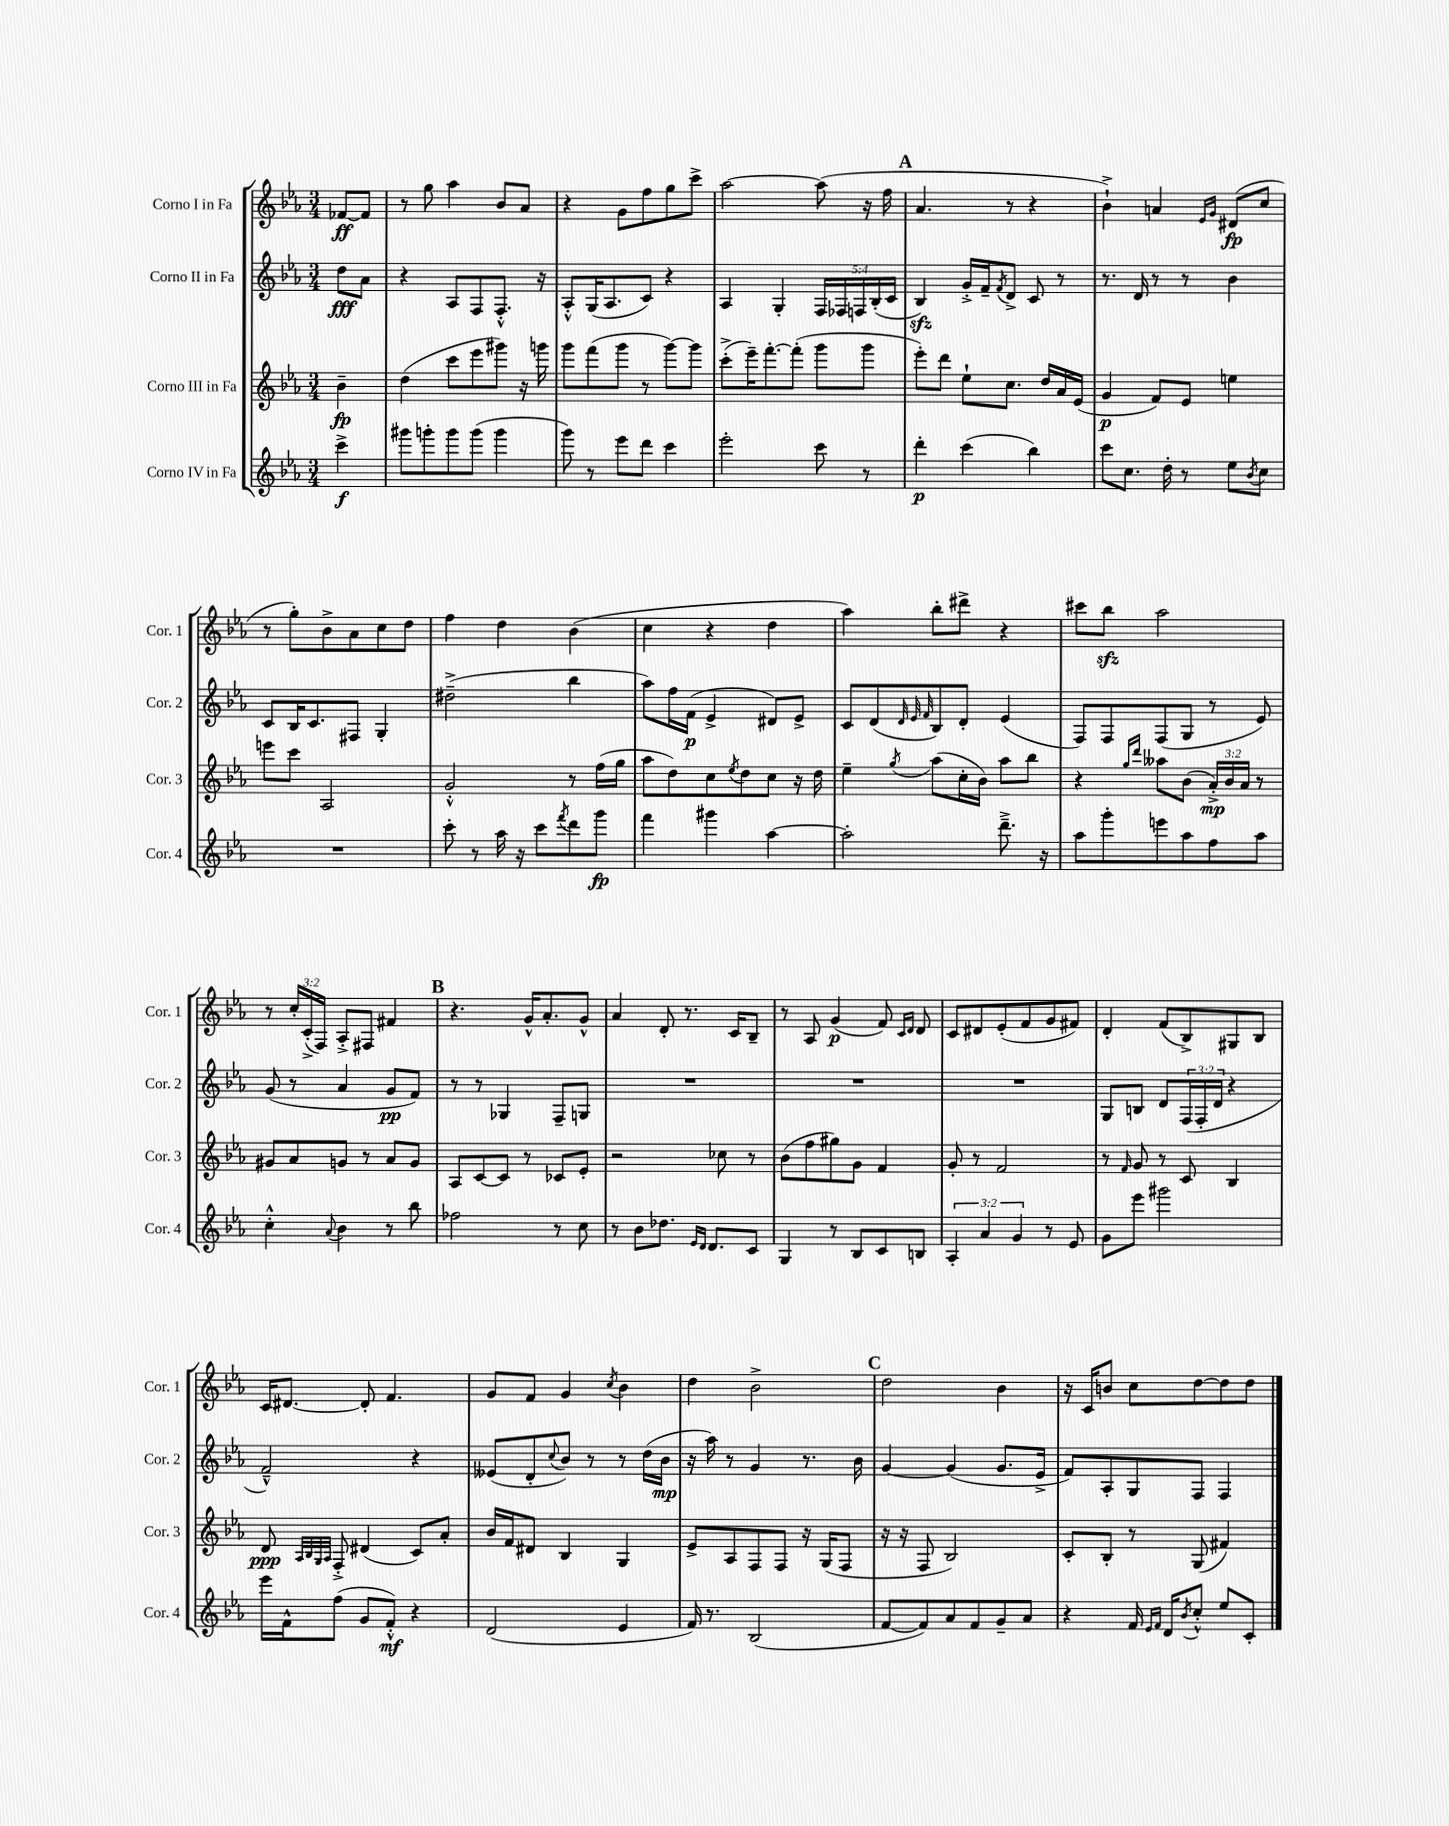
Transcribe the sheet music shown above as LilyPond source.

<<
\new StaffGroup <<
\new Staff = "s0" \with { instrumentName = "Corno I in Fa" shortInstrumentName = "Cor. 1" } {
    \clef treble \key ees \major \numericTimeSignature \time 3/4 \override Staff.TupletNumber.text = #tuplet-number::calc-fraction-text \partial 4
    fes'8~\ff fes'8 |
    r8 g''8 aes''4 bes'8 aes'8 |
    r4 g'8 f''8 g''8 c'''8-> |
    aes''2~ aes''8( r16 f''16 |
    \mark \markup { \bold "A" } aes'4. r8 r4 |
    bes'4-!->) a'4 \grace { ees'16 g'16 } dis'8\fp( c''8 |
    r8 g''8-.) bes'8-> aes'8 c''8 d''8 |
    f''4 d''4 bes'4( |
    c''4 r4 d''4 |
    aes''4) bes''8-. dis'''8-> r4 |
    cis'''8 bes''8\sfz aes''2 |
    r8 \tuplet 3/2 { c''16-. c'16-.->( f16) } aes8-.-> fis8 fis'4 |
    \mark \markup { \bold "B" } r4. g'16-^ aes'8.-. g'8-^ |
    aes'4 d'8-. r8. c'16 bes8-- |
    r8 aes8 g'4\p( f'8) \grace { c'16 d'16 } d'8 |
    c'8 dis'8 ees'8-.( f'8 g'8 fis'8) |
    d'4-. f'8( bes8->) gis8 bes8 |
    c'16 dis'8.~ dis'8-. f'4. |
    g'8 f'8 g'4 \acciaccatura { c''8 } bes'4 |
    d''4 bes'2-> |
    \mark \markup { \bold "C" } d''2 bes'4 |
    r16 c'16 b'8 c''8 d''8~ d''8 d''8 \bar "|." |
}
\new Staff = "s1" \with { instrumentName = "Corno II in Fa" shortInstrumentName = "Cor. 2" } {
    \clef treble \key ees \major \numericTimeSignature \time 3/4 \override Staff.TupletNumber.text = #tuplet-number::calc-fraction-text \partial 4
    d''8\fff aes'8 |
    r4 aes8 f8 f8.-.-^ r16 |
    aes8-.-^ g16( aes8. c'8) r4 |
    aes4 g4-. \tuplet 5/4 { f16 fes16 f16 bes16-.( c'16 } |
    \mark \markup { \bold "A" } bes4\sfz) g'16-.-> f'16-- \acciaccatura { f'8 } d'8-> c'8 r8 |
    r8. d'16 r8 r8 bes'4 |
    c'8 bes16 c'8. fis8 g4-. |
    dis''2--->( bes''4 |
    aes''8) f''16 f'16\p( ees'4-> dis'8) ees'8-> |
    c'8 d'8( \grace { d'32 ees'32 f'32 } bes8) d'8-. ees'4( |
    f8) f8 f8( g8 r8 ees'8) |
    g'8( r8 aes'4 g'8\pp f'8) |
    \mark \markup { \bold "B" } r8 r8 ges4 f8-- g8 |
    R2. |
    R2. |
    R2. |
    g8 b8 d'8 \tuplet 3/2 { f16( f16-. d'16 } r4 |
    f'2---^) r4 |
    eeses'8( d'8-. \appoggiatura { c''8 } bes'8) r8 r8 d''16( bes'16\mp |
    r16 aes''16) r8 g'4 r8. bes'16 |
    \mark \markup { \bold "C" } g'4~ g'4( g'8. ees'16-> |
    f'8) aes8-. g8 f8 f4 \bar "|." |
}
\new Staff = "s2" \with { instrumentName = "Corno III in Fa" shortInstrumentName = "Cor. 3" } {
    \clef treble \key ees \major \numericTimeSignature \time 3/4 \override Staff.TupletNumber.text = #tuplet-number::calc-fraction-text \partial 4
    bes'4--\fp |
    d''4( c'''8 ees'''8 gis'''8) r16 g'''16 |
    g'''8 f'''8( g'''8 r8 g'''8~) g'''8 |
    c'''8-.->( ees'''16--) f'''8.~-. f'''8-.( g'''8 g'''8 |
    \mark \markup { \bold "A" } ees'''8-.) d'''8 ees''8-! c''8. d''16 aes'16 ees'16( |
    g'4\p f'8) ees'8 e''4 |
    e'''8 c'''8 aes2 |
    g'2-.-^ r8 f''16( g''16 |
    aes''8 d''8) c''8 \acciaccatura { ees''8 } d''8 c''8 r16 d''16 |
    ees''4-- \acciaccatura { g''8 } aes''8( c''16-. bes'16) aes''8 bes''8 |
    r4 \grace { g''16 d'''16 } aeses''8 bes'8( \tuplet 3/2 { aes'16-.->\mp) bes'16 aes'16 } r8 |
    gis'8 aes'8 g'8 r8 aes'8 g'8 |
    \mark \markup { \bold "B" } aes8 c'8~ c'8 r8 ces'8 ees'8-. |
    r2 ces''8 r8 |
    bes'8( f''8 gis''8) g'8 f'4 |
    g'8-. r8 f'2 |
    r8 \grace { f'16 } g'8 r8 c'8 bes4 |
    d'8\ppp \grace { aes32 bes32 g32 aes32 } f8-.-> dis'4( c'8) aes'8-. |
    bes'16 f'16 dis'8 bes4 g4 |
    ees'8-> aes8 f8 f8 r16 g16( f8 |
    \mark \markup { \bold "C" } r16 r16 f8 bes2) |
    c'8-. bes8-. r8 g8( fis'4) \bar "|." |
}
\new Staff = "s3" \with { instrumentName = "Corno IV in Fa" shortInstrumentName = "Cor. 4" } {
    \clef treble \key ees \major \numericTimeSignature \time 3/4 \override Staff.TupletNumber.text = #tuplet-number::calc-fraction-text \partial 4
    c'''4->\f |
    gis'''8 g'''8-. g'''8 g'''8( g'''4 |
    g'''8) r8 ees'''8 d'''8 c'''4 |
    ees'''2-. c'''8 r8 |
    \mark \markup { \bold "A" } d'''4-.\p c'''4( bes''4) |
    c'''8 c''8. d''16-. r8 ees''8 \acciaccatura { bes'8 } c''8 |
    R2. |
    c'''8-. r8 aes''16 r16 c'''8 \acciaccatura { f'''8 } d'''8 g'''8\fp |
    f'''4 gis'''4 aes''4~ |
    aes''2-. d'''8.---> r16 |
    aes''8 g'''8-. e'''8 aes''8 f''8 aes''8 |
    c''4-.-^ \appoggiatura { aes'8 } bes'4 r8 bes''8 |
    \mark \markup { \bold "B" } fes''2 r8 c''8 |
    r8 bes'8 des''8. \grace { ees'16 d'16 } d'8. c'8 |
    g4 r8 bes8 c'8 b8 |
    \tuplet 3/2 { aes4-. aes'4 g'4 } r8 ees'8 |
    g'8 ees'''8 gis'''2 |
    ees'''16 f'16-^ f''8( g'8 f'8-.-^\mf) r4 |
    d'2( ees'4 |
    f'16) r8. bes2( |
    \mark \markup { \bold "C" } f'8~ f'8) aes'8 f'8 g'8-- aes'8 |
    r4 f'16 \grace { ees'16 f'16 } d'16 \acciaccatura { bes'8 } c''8-.-^ ees''8 c'8-. \bar "|." |
}
>>
>>
\layout { \context { \Score \remove "Bar_number_engraver" } }
